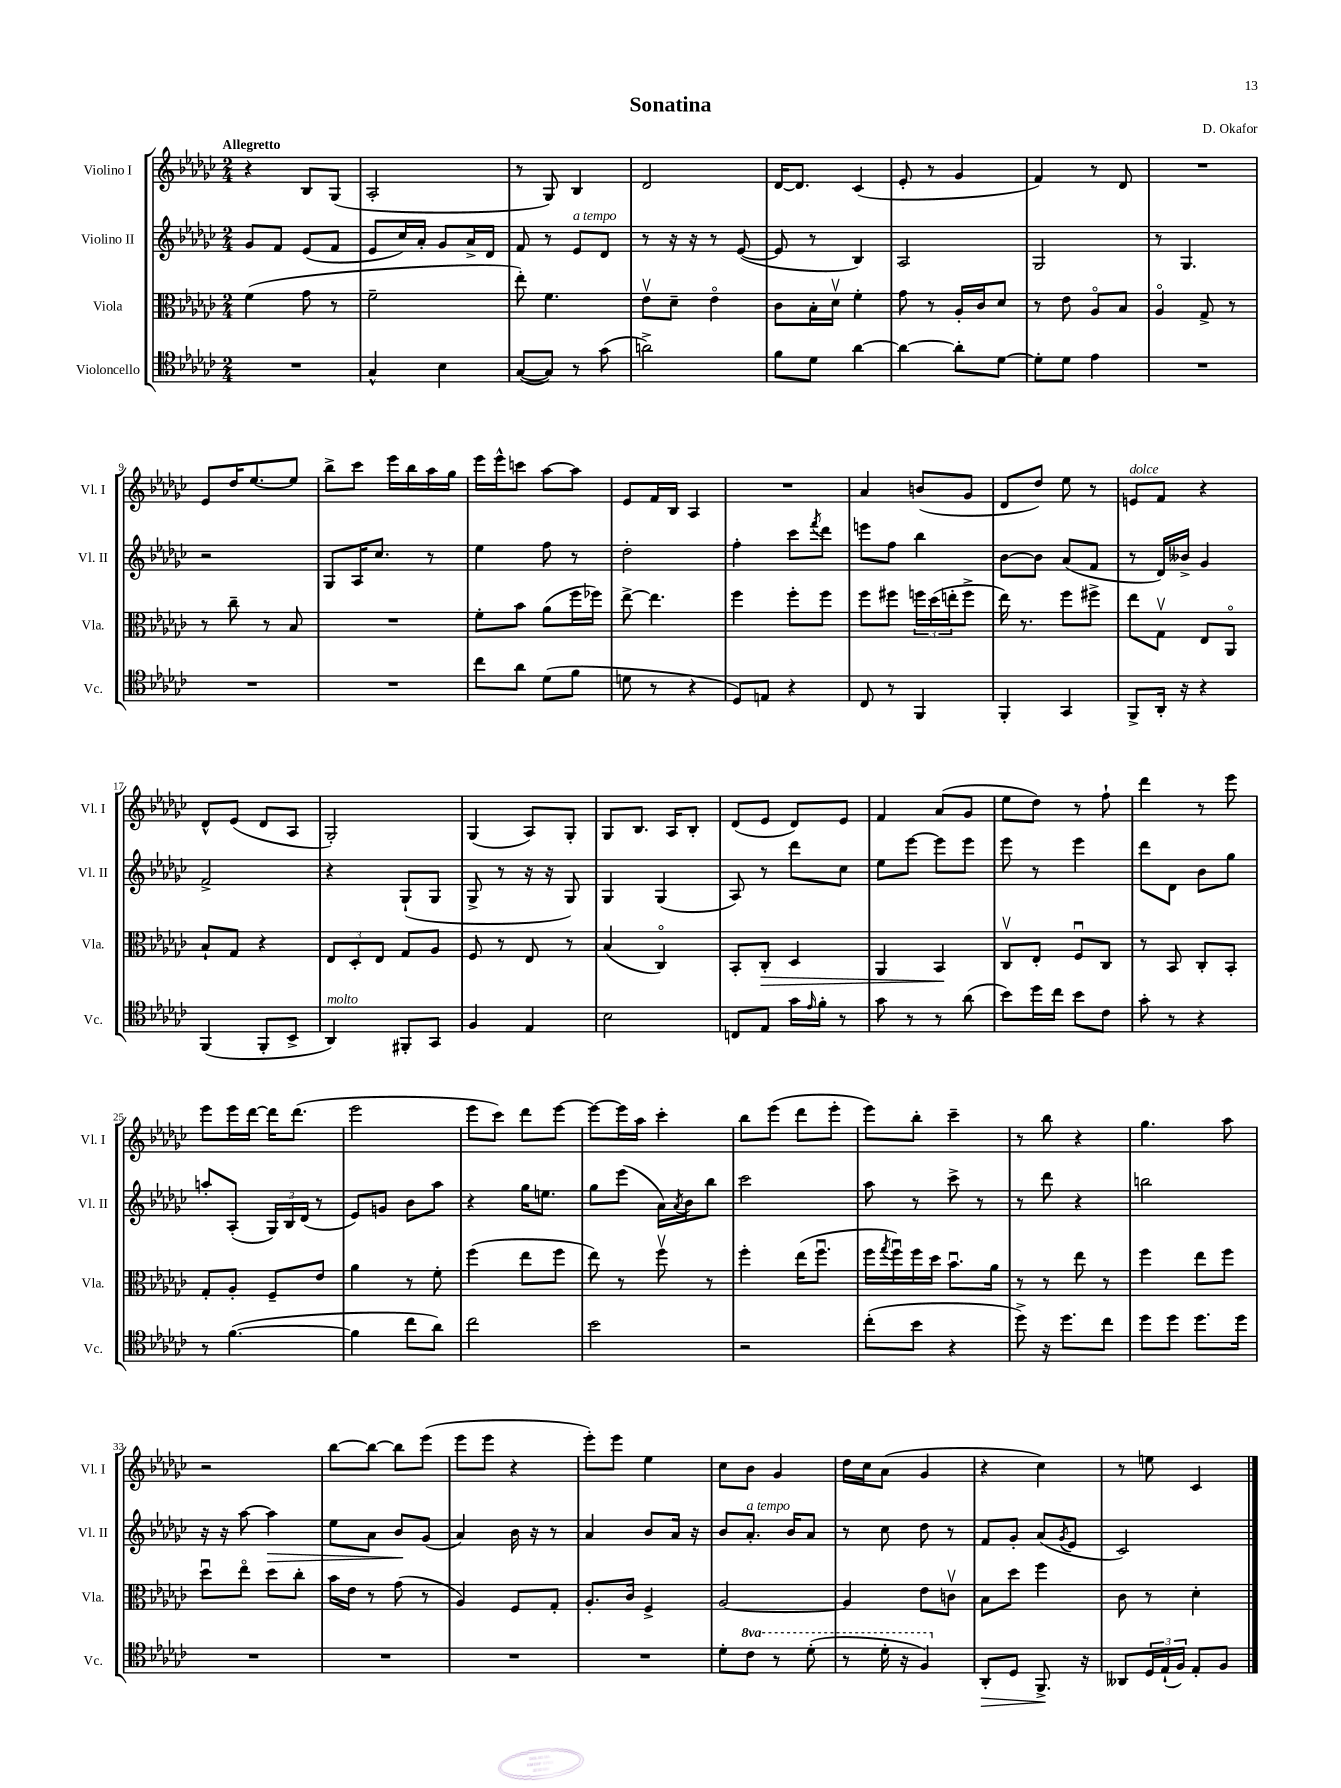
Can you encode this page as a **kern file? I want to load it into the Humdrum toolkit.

**kern	**kern	**kern	**kern
*staff4	*staff3	*staff2	*staff1
*clefC4	*clefC3	*clefG2	*clefG2
*k[b-e-a-d-g-c-]	*k[b-e-a-d-g-c-]	*k[b-e-a-d-g-c-]	*k[b-e-a-d-g-c-]
*M2/4	*M2/4	*M2/4	*M2/4
2r	(4f	8g-	4r
.	.	8f	.
.	8g-	(8e-	8B-
.	8r	8f	(8G-
=	=	=	=
4G-^^	2f~	8e-	2A-'
.	.	16cc-)	.
.	.	16a-'	.
4B-	.	8g-	.
.	.	16a-^	.
.	.	16d-	.
=	=	=	=
([8G-	8ee-')	8f	8r
8G-])	4.f	8r	8G-)
8r	.	8e-	4B-
(8g-	.	8d-	.
=	=	=	=
2a^)	8e-v	8r	2d-
.	8d-~	16r	.
.	.	16r	.
.	4e-o	8r	.
.	.	([8e-	.
=	=	=	=
8f	8c-	8e-]	[16d-
.	.	.	8.d-]
8d-	16B-'	8r	.
.	16d-v	.	.
[4a-	4f'	4B-)	(4c-
=	=	=	=
4a-_	8g-	2A-	8e-'
.	8r	.	8r
8a-']	16A-'	.	4g-
.	16c-	.	.
[8d-	8d-	.	.
=	=	=	=
8d-']	8r	2G-	4f)
8d-	8e-	.	.
4e-	8A-o	.	8r
.	8B-	.	8d-
=	=	=	=
2r	4A-o	8r	2r
.	.	4.G-	.
.	8G-^	.	.
.	8r	.	.
=	=	=	=
2r	8r	2r	8e-
.	8cc-~	.	16dd-
.	.	.	[8.ee-
.	8r	.	.
.	8B-	.	8ee-]
=	=	=	=
2r	2r	8G-	8bb-^
.	.	16A-	8ccc-
.	.	8.cc-	.
.	.	.	16eee-
.	.	.	16bb-
.	.	8r	16aa-
.	.	.	16gg-
=	=	=	=
8cc-	8f'	4ee-	16eee-
.	.	.	16eee-^^
8a-	8b-	.	8ccc
(8d-	(8a-	8ff	[8aa-
8f	16ff	8r	8aa-]
.	16ff-)	.	.
=	=	=	=
8d	[8ee-^	2dd-'	8e-
8r	4.ee-]	.	16f
.	.	.	16B-
4r	.	.	4A-
=	=	=	=
8D-)	4ff	4ff'	2r
8E	.	.	.
4r	8ff'	8ccc-	.
.	.	8qfff	.
.	8ff	8ddd-	.
=	=	=	=
8C-	8ff	8eee	4a-
8r	8ff#	8ff	.
4FF	24ff	4bb-	(8b
.	(24dd-	.	.
.	24ee'	.	.
.	8ff^	.	8g-
=	=	=	=
4FF'	16ee-)	[8b-	8d-
.	8.r	.	.
.	.	8b-]	8dd-)
4GG-	8ff	(8a-	8ee-
.	8ff#^	8f	8r
=	=	=	=
8FF^	8ee-	8r	8e
16AA-'	8G-v	16d-)	8f
16r	.	16b--^	.
4r	8E-	4g-	4r
.	8AA-o	.	.
=	=	=	=
(4FF	8B-`	2f^	8d-^^
.	8G-	.	(8e-
8FF'	4r	.	8d-
8BB-^	.	.	8A-
=	=	=	=
4AA-)	12E-	4r	2G-')
.	12D-'	.	.
.	12E-	.	.
8FF#'	8G-	(8G-`	.
8GG-	8A-	8G-	.
=	=	=	=
4F	8F	8G-^	(4G-
.	8r	8r	.
4E-	8E-	16r	8A-)
.	.	16r	.
.	8r	8G-)	8G-'
=	=	=	=
2B-	(4B-	4G-	8G-
.	.	.	8.B-
.	4C-o)	(4G-	.
.	.	.	16A-
.	.	.	8B-'
=	=	=	=
8C	8BB-'	8A-)	(8d-
8E-	8C-'	8r	8e-
16g-	4D-	8ddd-	8d-)
16qqe-	.	.	.
16f'	.	.	.
8r	.	8cc-	8e-
=	=	=	=
8g-	4AA-	8ee-	4f
8r	.	[8eee-	.
8r	4BB-	8eee-]	(8a-
(8a-	.	8eee-	8g-
=	=	=	=
8b-)	8C-v	8eee-	8ee-
16dd-	8E-'	8r	8dd-)
16cc-	.	.	.
8b-	8Fu	4eee-	8r
8c-	8C-	.	8ff`
=	=	=	=
8g-'	8r	8ddd-	4ddd-
8r	8BB-	8d-	.
4r	8C-'	8b-	8r
.	8BB-'	8gg-	8eee-
=	=	=	=
8r	8G-'	8aa'	8eee-
([4.f	8A-'	(8A-'	16eee-
.	.	.	[16ddd-
.	8F~	24G-)	16ddd-]
.	.	24B-	.
.	.	.	(8.ddd-
.	.	(24d-	.
.	8e-	8r	.
=	=	=	=
4f]	4a-	8e-)	2eee-
.	.	8g	.
8cc-	8r	8b-	.
8a-)	8f'	8aa-	.
=	=	=	=
2cc-	(4ff	4r	8eee-
.	.	.	8ccc-)
.	8ee-	16gg-	8ddd-
.	.	8.ee	.
.	8ff	.	[8eee-
=	=	=	=
2b-	8ee-)	8gg-	8eee-_
.	8r	(8eee-	16eee-]
.	.	.	16aa-
.	8ffv	16a-)	4ccc-'
.	.	8qa-	.
.	.	16b-	.
.	8r	8bb-	.
=	=	=	=
2r	4ff'	2ccc-	8bb-
.	.	.	(8eee-
.	(16ee-	.	8ddd-
.	8.ffu	.	.
.	.	.	8eee-'
=	=	=	=
(8cc-'	16ff	8aa-	8eee-)
.	8qgg-	.	.
.	16ffu)	.	.
8b-	16ff	8r	8bb-'
.	16dd-	.	.
4r	8.b-u	8ccc-^	4ccc-~
.	.	8r	.
.	16a-	.	.
=	=	=	=
8dd-^)	8r	8r	8r
16r	8r	8ddd-	8bb-
8.dd-	.	.	.
.	8ee-	4r	4r
8cc-	8r	.	.
=	=	=	=
8dd-	4ff	2bb	4.gg-
8dd-	.	.	.
8.dd-	8ee-	.	.
.	8ff	.	8aa-
16dd-	.	.	.
=	=	=	=
2r	8dd-u	16r	2r
.	.	16r	.
.	8ee-o	[8aa-	.
.	8dd-	4aa-]	.
.	8cc-'	.	.
=	=	=	=
2r	16b-	8ee-	[8bb-
.	16e-	.	.
.	8r	8a-	8bb-_
.	(8g-	8b-	8bb-]
.	8r	(8g-	(8eee-
=	=	=	=
2r	4A-)	4a-)	8eee-
.	.	.	8eee-
.	8F	16b-	4r
.	.	16r	.
.	8G-'	8r	.
=	=	=	=
2r	8.A-'	4a-	8eee-')
.	.	.	8eee-
.	16c-	.	.
.	4F^	8b-	4ee-
.	.	16a-	.
.	.	16r	.
=	=	=	=
8d-'	[2A-	8b-	8cc-
8cc-	.	8.a-'	8b-
8r	.	.	4g-
.	.	16b-	.
(8dd-'	.	8a-	.
=	=	=	=
8r	4A-]	8r	16dd-
.	.	.	16cc-
16dd-'	.	8cc-	(8a-
16r	.	.	.
4f)	8e-	8dd-	4g-
.	8cv	8r	.
=	=	=	=
8AA-'	8B-	8f	4r
8D-	8dd-	8g-'	.
8.FF^	4ff	(8a-	4cc-)
.	.	8qg-	.
.	.	8e-	.
16r	.	.	.
=	=	=	=
8AA--	8c-	2c-)	8r
24D-	8r	.	8ee
(24E-`	.	.	.
24F)	.	.	.
8E-'	4d-'	.	4c-
8F	.	.	.
==	==	==	==
*-	*-	*-	*-
